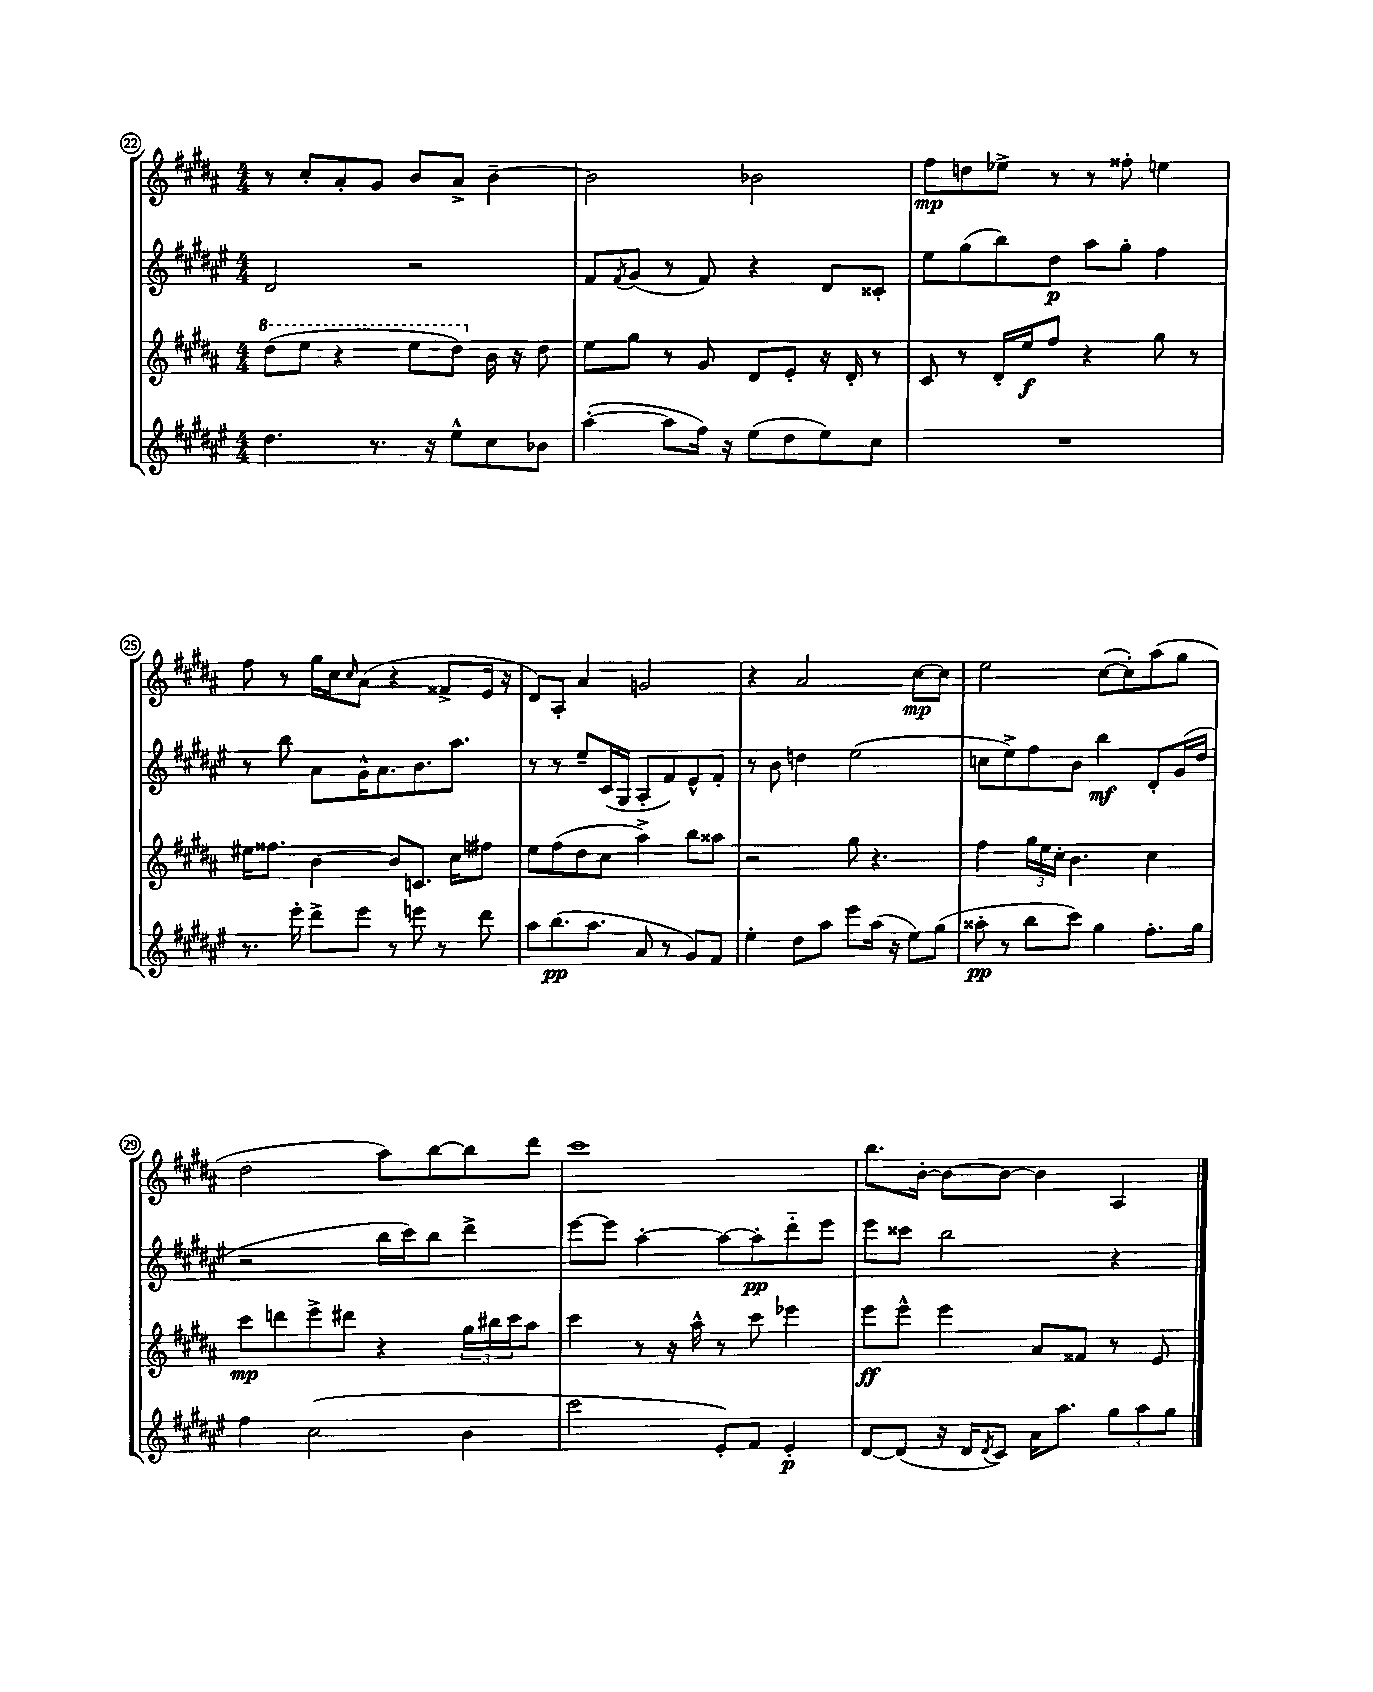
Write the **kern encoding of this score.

**kern	**dynam	**kern	**dynam	**kern	**dynam	**kern	**dynam
*part4	*part4	*part3	*part3	*part2	*part2	*part1	*part1
*staff4	*staff4	*staff3	*staff3	*staff2	*staff2	*staff1	*staff1
*clefG2	*	*clefG2	*	*clefG2	*	*clefG2	*
*k[f#c#g#d#a#e#]	*	*k[f#c#g#d#a#]	*	*k[f#c#g#d#a#e#]	*	*k[f#c#g#d#a#]	*
*M4/4	*	*M4/4	*	*M4/4	*	*M4/4	*
*	*	*8va	*	*	*	*	*
=22	=22	=22	=22	=22	=22	=22	=22
4.dd#\	.	(8ddd#\L	.	2d#/	.	8r	.
.	.	8eee\J	.	.	.	8cc#'/L	.
.	.	4r	.	.	.	8a#'/	.
8.r	.	.	.	.	.	8g#/J	.
.	.	8eee\L	.	2r	.	8b/L	.
16r	.	.	.	.	.	.	.
8ee#^^\L	.	8ddd#\J)	.	.	.	8a#^/J	.
*	*	*X8va	*	*	*	*	*
8cc#\	.	16b\	.	.	.	[4b~\	.
.	.	16r	.	.	.	.	.
8b-X\J	.	8dd#\	.	.	.	.	.
=23	=23	=23	=23	=23	=23	=23	=23
([4aa#'\	.	8ee\L	.	8f#/L	.	2b\]	.
.	.	.	.	8qf#/	.	.	.
.	.	8gg#\J	.	(8g#/J	.	.	.
8aa#\L]	.	8r	.	8r	.	.	.
16ff#\Jk)	.	8g#/	.	8f#/)	.	.	.
16r	.	.	.	.	.	.	.
(8ee#\L	.	8d#/L	.	4r	.	2b-X\	.
8dd#\	.	8e'/J	.	.	.	.	.
8ee#\)	.	16r	.	8d#/L	.	.	.
.	.	16d#'/	.	.	.	.	.
8cc#\J	.	8r	.	8c##X'/J	.	.	.
=24	=24	=24	=24	=24	=24	=24	=24
1r	.	8c#/	.	8ee#\L	.	8ff#\L	mp
.	.	8r	.	(8gg#\	.	8ddn\	.
.	.	16d#'/LL	.	8bb\)	.	8ee-X^\J	.
.	.	16ee/J	f	.	.	.	.
.	.	8ff#/J	.	8dd#\J	p	8r	.
.	.	4r	.	8aa#\L	.	8r	.
.	.	.	.	8gg#'\J	.	8ff##X'\	.
.	.	8gg#\	.	4ff#\	.	4een\	.
.	.	8r	.	.	.	.	.
!!LO:LB:g=z
=25	=25	=25	=25	=25	=25	=25	=25
8.r	.	16ee#X\KL	.	8r	.	8ff#\	.
.	.	8.ff##X\J	.	.	.	.	.
.	.	.	.	8bb\	.	8r	.
16eee#'\	.	.	.	.	.	.	.
8ddd#^\L	.	[4b\	.	8a#\L	.	16gg#\LL	.
.	.	.	.	.	.	16cc#\J	.
.	.	.	.	.	.	16qqcc#/	.
8eee#\J	.	.	.	16g#^^\K	.	(8a#\J	.
.	.	.	.	8.a#\	.	.	.
8r	.	8b/L]	.	.	.	4r	.
8eeen\	.	8.cn/J	.	8.b\	.	.	.
8r	.	.	.	.	.	8f##X^/L	.
.	.	16cc#\KL	.	8.aa#\J	.	.	.
8ddd#\	.	8ff#X\J	.	.	.	16e/Jk	.
.	.	.	.	.	.	16r	.
=26	=26	=26	=26	=26	=26	=26	=26
8aa#\L	.	8ee\L	.	8r	.	8d#/L)	.
(8.bb\	pp	(8ff#\	.	8r	.	8A#'/J	.
.	.	8dd#\	.	8ee#~/L	.	4a#/	.
8.aa#\J	.	.	.	.	.	.	.
.	.	8cc#\J	.	(16c#/L	.	.	.
.	.	.	.	16G#/JJ	.	.	.
8a#/	.	4aa#^\)	.	8A#'/L	.	2gn/	.
8r	.	.	.	8f#/)	.	.	.
8g#/L)	.	8bb\L	.	8e#^^/	.	.	.
8f#/J	.	8aa##X\J	.	8f#'/J	.	.	.
=27	=27	=27	=27	=27	=27	=27	=27
4ee#'\	.	2r	.	8r	.	4r	.
.	.	.	.	8b\	.	.	.
8dd#\L	.	.	.	4ddn\	.	2a#/	.
8aa#\J	.	.	.	.	.	.	.
8eee#\L	.	8gg#\	.	(2ee#\	.	.	.
(16aa#\Jk	.	4.r	.	.	.	.	.
16r	.	.	.	.	.	.	.
8ee#\L)	.	.	.	.	.	[8cc#\L	mp
(8gg#\J	.	.	.	.	.	8cc#\J]	.
=28	=28	=28	=28	=28	=28	=28	=28
8aa##X'\	pp	4ff#\	.	8ccn\L	.	2ee\	.
8r	.	.	.	8ee#^\)	.	.	.
8bb\L	.	24gg#\LL	.	8ff#\	.	.	.
.	.	24ee\	.	.	.	.	.
.	.	24cc#'\JJ	.	.	.	.	.
8ccc#\J)	.	4.b\	.	8b\J	.	.	.
4gg#\	.	.	.	4bb\	mf	([8cc#\L	.
.	.	.	.	.	.	8cc#'\])	.
8.ff#'\L	.	4cc#\	.	8d#'/L	.	(8aa#\	.
.	.	.	.	(16g#/L	.	8gg#\J	.
16gg#\Jk	.	.	.	16dd#/JJ	.	.	.
!!LO:LB:g=z
=29	=29	=29	=29	=29	=29	=29	=29
4ff#\	.	8ccc#\L	mp	2r	.	2dd#\	.
.	.	8dddn\	.	.	.	.	.
(2cc#\	.	8eee^\	.	.	.	.	.
.	.	8ddd#X\J	.	.	.	.	.
.	.	4r	.	16bb\LL	.	8aa#\L)	.
.	.	.	.	16ccc#\J)	.	.	.
.	.	.	.	8bb\J	.	[8bb\	.
4b\	.	24gg#\LL	.	4ddd#^\	.	8bb\]	.
.	.	24bb#X\	.	.	.	.	.
.	.	24ccc#\J	.	.	.	.	.
.	.	8aa#\J	.	.	.	8ddd#\J	.
=30	=30	=30	=30	=30	=30	=30	=30
2ccc#\	.	4ccc#\	.	[8eee#\L	.	1ccc#	.
.	.	.	.	8eee#\J]	.	.	.
.	.	8r	.	[4aa#'\	.	.	.
.	.	16r	.	.	.	.	.
.	.	16aa#^^\	.	.	.	.	.
8e#'/L)	.	8r	.	8aa#\L_	.	.	.
8f#/J	.	8ccc#\	.	8aa#'\]	pp	.	.
4e#'/	p	4eee-X\	.	8ddd#\	.	.	.
.	.	.	.	8eee#\J	.	.	.
=31	=31	=31	=31	=31	=31	=31	=31
[8d#/L	.	8eee\L	ff	8eee#\L	.	8.bb\L	.
(8d#/J]	.	8eee^^\J	.	8ccc##X\J	.	.	.
.	.	.	.	.	.	[16b'\Jk	.
16r	.	4eee\	.	2bb\	.	8b\L_	.
16d#/KL	.	.	.	.	.	.	.
8qd#/	.	.	.	.	.	.	.
8c#/J)	.	.	.	.	.	8b\J_	.
16a#\KL	.	8a#/L	.	.	.	4b\]	.
8.aa#\J	.	.	.	.	.	.	.
.	.	8f##X/J	.	.	.	.	.
12gg#\L	.	8r	.	4r	.	4A#/	.
12aa#\	.	.	.	.	.	.	.
.	.	8e/	.	.	.	.	.
12gg#\J	.	.	.	.	.	.	.
==	==	==	==	==	==	==	==
*-	*-	*-	*-	*-	*-	*-	*-
